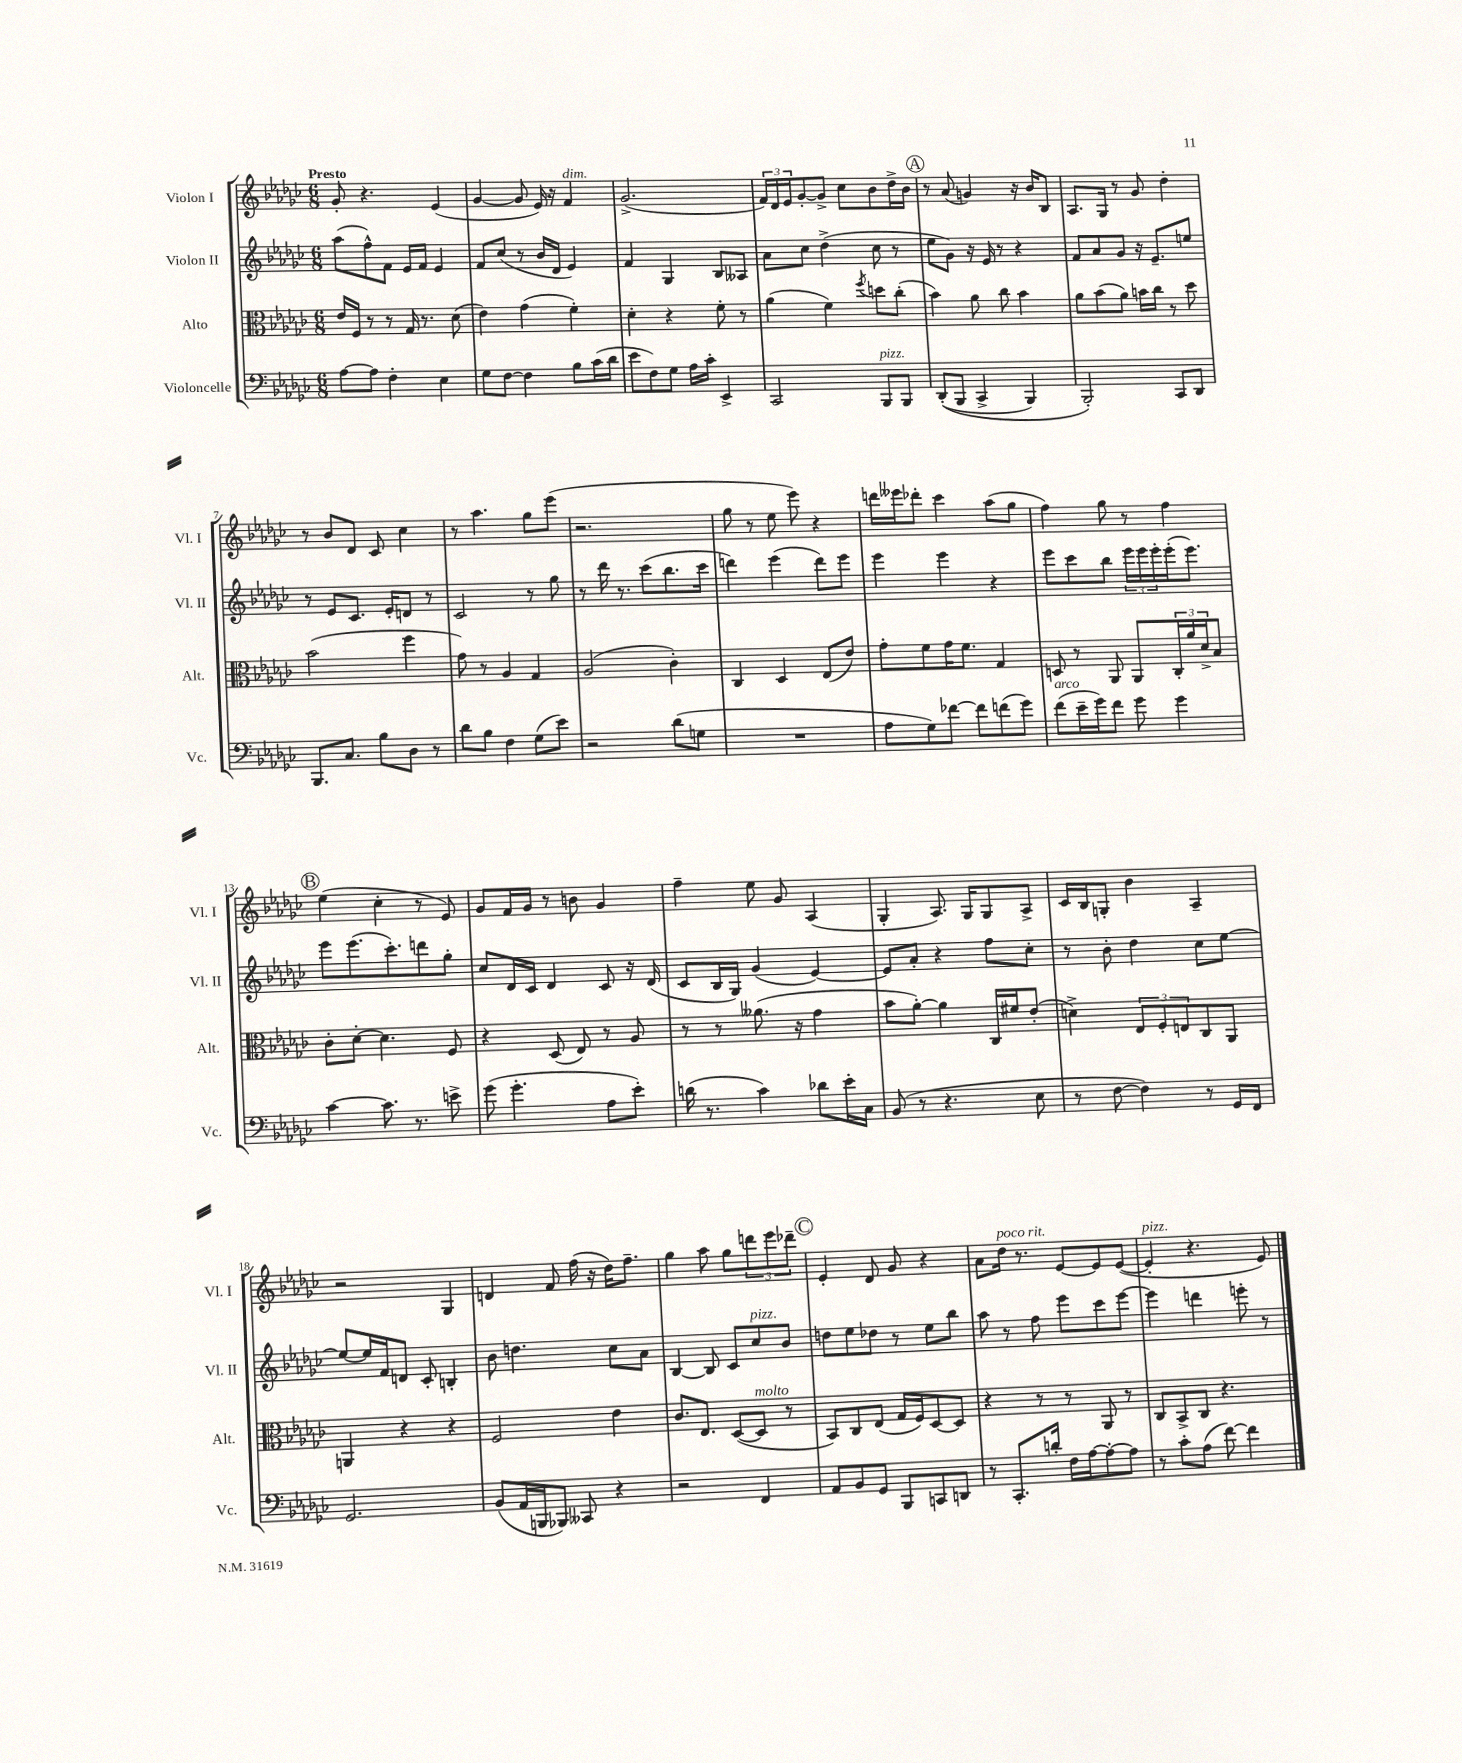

**kern	**kern	**kern	**kern
*staff4	*staff3	*staff2	*staff1
*clefF4	*clefC3	*clefG2	*clefG2
*k[b-e-a-d-g-c-]	*k[b-e-a-d-g-c-]	*k[b-e-a-d-g-c-]	*k[b-e-a-d-g-c-]
*M6/8	*M6/8	*M6/8	*M6/8
[8A-	16e-	(8aa-	8g-'
.	16F	.	.
8A-]	8r	8ff^^)	4.r
4F'	8r	8f	.
.	16G-	16e-	.
.	8.r	16f	.
4E-	.	4e-	(4e-
.	(8d-	.	.
=	=	=	=
8G-	4e-)	8f	[4g-
[8F	.	(8cc-	.
4F]	(4g-	8r	8g-]
.	.	16b-	16e-)
.	.	16d-	16r
8B-	4f')	4e-)	4f
(16c-	.	.	.
16d-	.	.	.
=	=	=	=
8e-	4d-'	4f	(2.g-^
8F)	.	.	.
8G-	4r	4G-	.
16A-	.	.	.
16c-'	.	.	.
4EE-^	8f'	8B-	.
.	8r	8A--	.
=	=	=	=
2CC-	(4a-	8a-	24f)
.	.	.	24d-
.	.	.	24e-
.	.	8cc-	[8g-'
.	4f)	(4dd-^	8g-^]
.	.	.	8cc-
.	8qff	.	.
8BBB-	8dd	8cc-	8b-
8BBB-	(8cc-'	8r	16dd-^
.	.	.	16b-
=	=	=	=
&((8DD-'	4b-)	8ee-	8r
8BBB-	.	8g-)	(8a-
4CC-^	8a-	16r	4g)
.	.	16e-	.
.	8cc-	8r	.
4BBB-)	4b-	4r	16r
.	.	.	16b-
.	.	.	8B-
=	=	=	=
2BBB-'&)	8a-	8f	8.A-
.	(8b-	8a-	.
.	.	.	16G-
.	8a-)	8g-	8r
.	16b	16r	8g-
.	16cc-	8.e-~	.
8CC-	8r	.	4dd-'
8DD-	8dd-	8ee	.
=	=	=	=
8.BBB-	(2b-	8r	8r
.	.	8e-	8b-
8.C-	.	.	.
.	.	8.c-	8d-
8B-	.	.	8c-
.	.	16e-'	.
8D-	4ff	8d	4cc-
8r	.	8r	.
=	=	=	=
8d-	8g-)	2c-	8r
8B-	8r	.	4.aa-
4F	4A-	.	.
(8G-	4G-	8r	8gg-
8e-)	.	8gg-	(8eee-
=	=	=	=
2r	(2A-	8r	2.r
.	.	16ddd-	.
.	.	8.r	.
.	.	(8ccc-	.
(8d-	4c-')	8.bb-	.
8G	.	.	.
.	.	16ccc-	.
=	=	=	=
2.r	4C-	4ddd)	8gg-
.	.	.	8r
.	4D-	(4eee-	8ee-
.	.	.	8eee-)
.	(8E-	8ddd)	4r
.	8e-)	8eee-	.
=	=	=	=
8A-	8g-'	4eee-	16ddd
.	.	.	16eee--
8G-)	8f	.	8ddd-'
[8f-	16g-	4eee-	4ccc-
.	8.f	.	.
8f-]	.	.	.
(8f	4G-	4r	(8aa-
8g-)	.	.	8gg-
=	=	=	=
(8f	8D	8eee-	4ff)
16e-~	8r	8ccc-	.
16g-)	.	.	.
8f	8AA-	8bb-	8gg-
8g-	8AA-	24eee-	8r
.	.	24eee-	.
.	.	24eee-'	.
4g-	24C-'	(16eee-'	4ff
.	24a-	.	.
.	.	8.eee-)	.
.	24d-^	.	.
.	8B-	.	.
=	=	=	=
[4c-	8c-'	8eee-	(4ee-
.	[8d-'	(8.eee-	.
8.c-]	4.d-]	.	4cc-'
.	.	8.ccc-')	.
8.r	.	.	.
.	.	8ddd	8r
8e^	8F	8gg-'	8e-)
=	=	=	=
(8g-	4r	8cc-	8g-
4.g-'	.	16d-	16f
.	.	16c-	16g-
.	(8D-	4d-	8r
.	8E-)	.	8b
8A-	8r	8c-	4g-
8e-')	8A-	16r	.
.	.	(16d-	.
=	=	=	=
(16d	8r	8c-	4ff~
8.r	.	.	.
.	8r	16B-	.
.	.	16G-)	.
4c-)	(8.a--	(4g-	8ee-
.	.	.	8g-
.	16r	.	.
8d-	4g-	[4e-)	(4A-
16e-'	.	.	.
16C-	.	.	.
=	=	=	=
(8BB-	8b-	8e-]	4G-'
8r	[8a-')	8a-'	.
4.r	4a-]	4r	8.A-)
.	.	.	16G-
.	16C-	8ff	8G-
.	16f#	.	.
8E-	(8e-'	8cc-'	8A-^
=	=	=	=
8r	4d^)	8r	16c-
.	.	.	16B-
[8F	.	8b-'	8G'
4F])	12E-	4dd-	4b-
.	12F'	.	.
.	12E	.	.
8r	8C-	8cc-	4A-~
16GG-	8AA-	[8ee-	.
16FF	.	.	.
=	=	=	=
2.GG-	4AA	8ee-_	2r
.	.	16ee-]	.
.	.	16f	.
.	4r	8d	.
.	.	8c-'	.
.	4r	4B'	4G-
=	=	=	=
(8BB-	2F	8b-	4d
16AA-	.	4.dd	.
16BBB	.	.	.
8BBB-)	.	.	8f
8CC--	.	.	(16ff
.	.	.	16r
4r	4e-	8cc-	16dd-)
.	.	.	8.ff~
.	.	8a-	.
=	=	=	=
2r	8.c-	[4B-	4gg-
.	8.E-	.	.
.	.	8B-]	8aa-
.	([8D-	8c-	8gg-
4FF	8D-]	8cc-	12ddd
.	.	.	12eee-
.	8r	8b-	.
.	.	.	12ddd-~
=	=	=	=
8AA-	8BB-)	8dd	4e-'
8BB-	8C-	8ee-	.
8GG-	(8E-	8dd-	8d-
8BBB-	16G-	8r	8g-
.	16F)	.	.
8CC	[8D-	8ee-	4r
8DD	8D-]	8bb-	.
=	=	=	=
8r	4r	8aa-	8a-
8.CC-'	.	8r	16dd-
.	.	.	8.r
.	8r	8ff	.
16d'	.	.	.
16F	8r	8eee-	[8e-
[16A-	.	.	.
8A-'_	8AA-	8ccc-	8e-]
8A-]	8r	[8eee-	([8e-
=	=	=	=
8r	8C-	4eee-]	4e-']
8c-'	8BB-^	.	.
(8A-	8C-	4ddd	4.r
[8f)	4.r	.	.
4f]	.	8eee'	.
.	.	8r	8e-)
==	==	==	==
*-	*-	*-	*-
